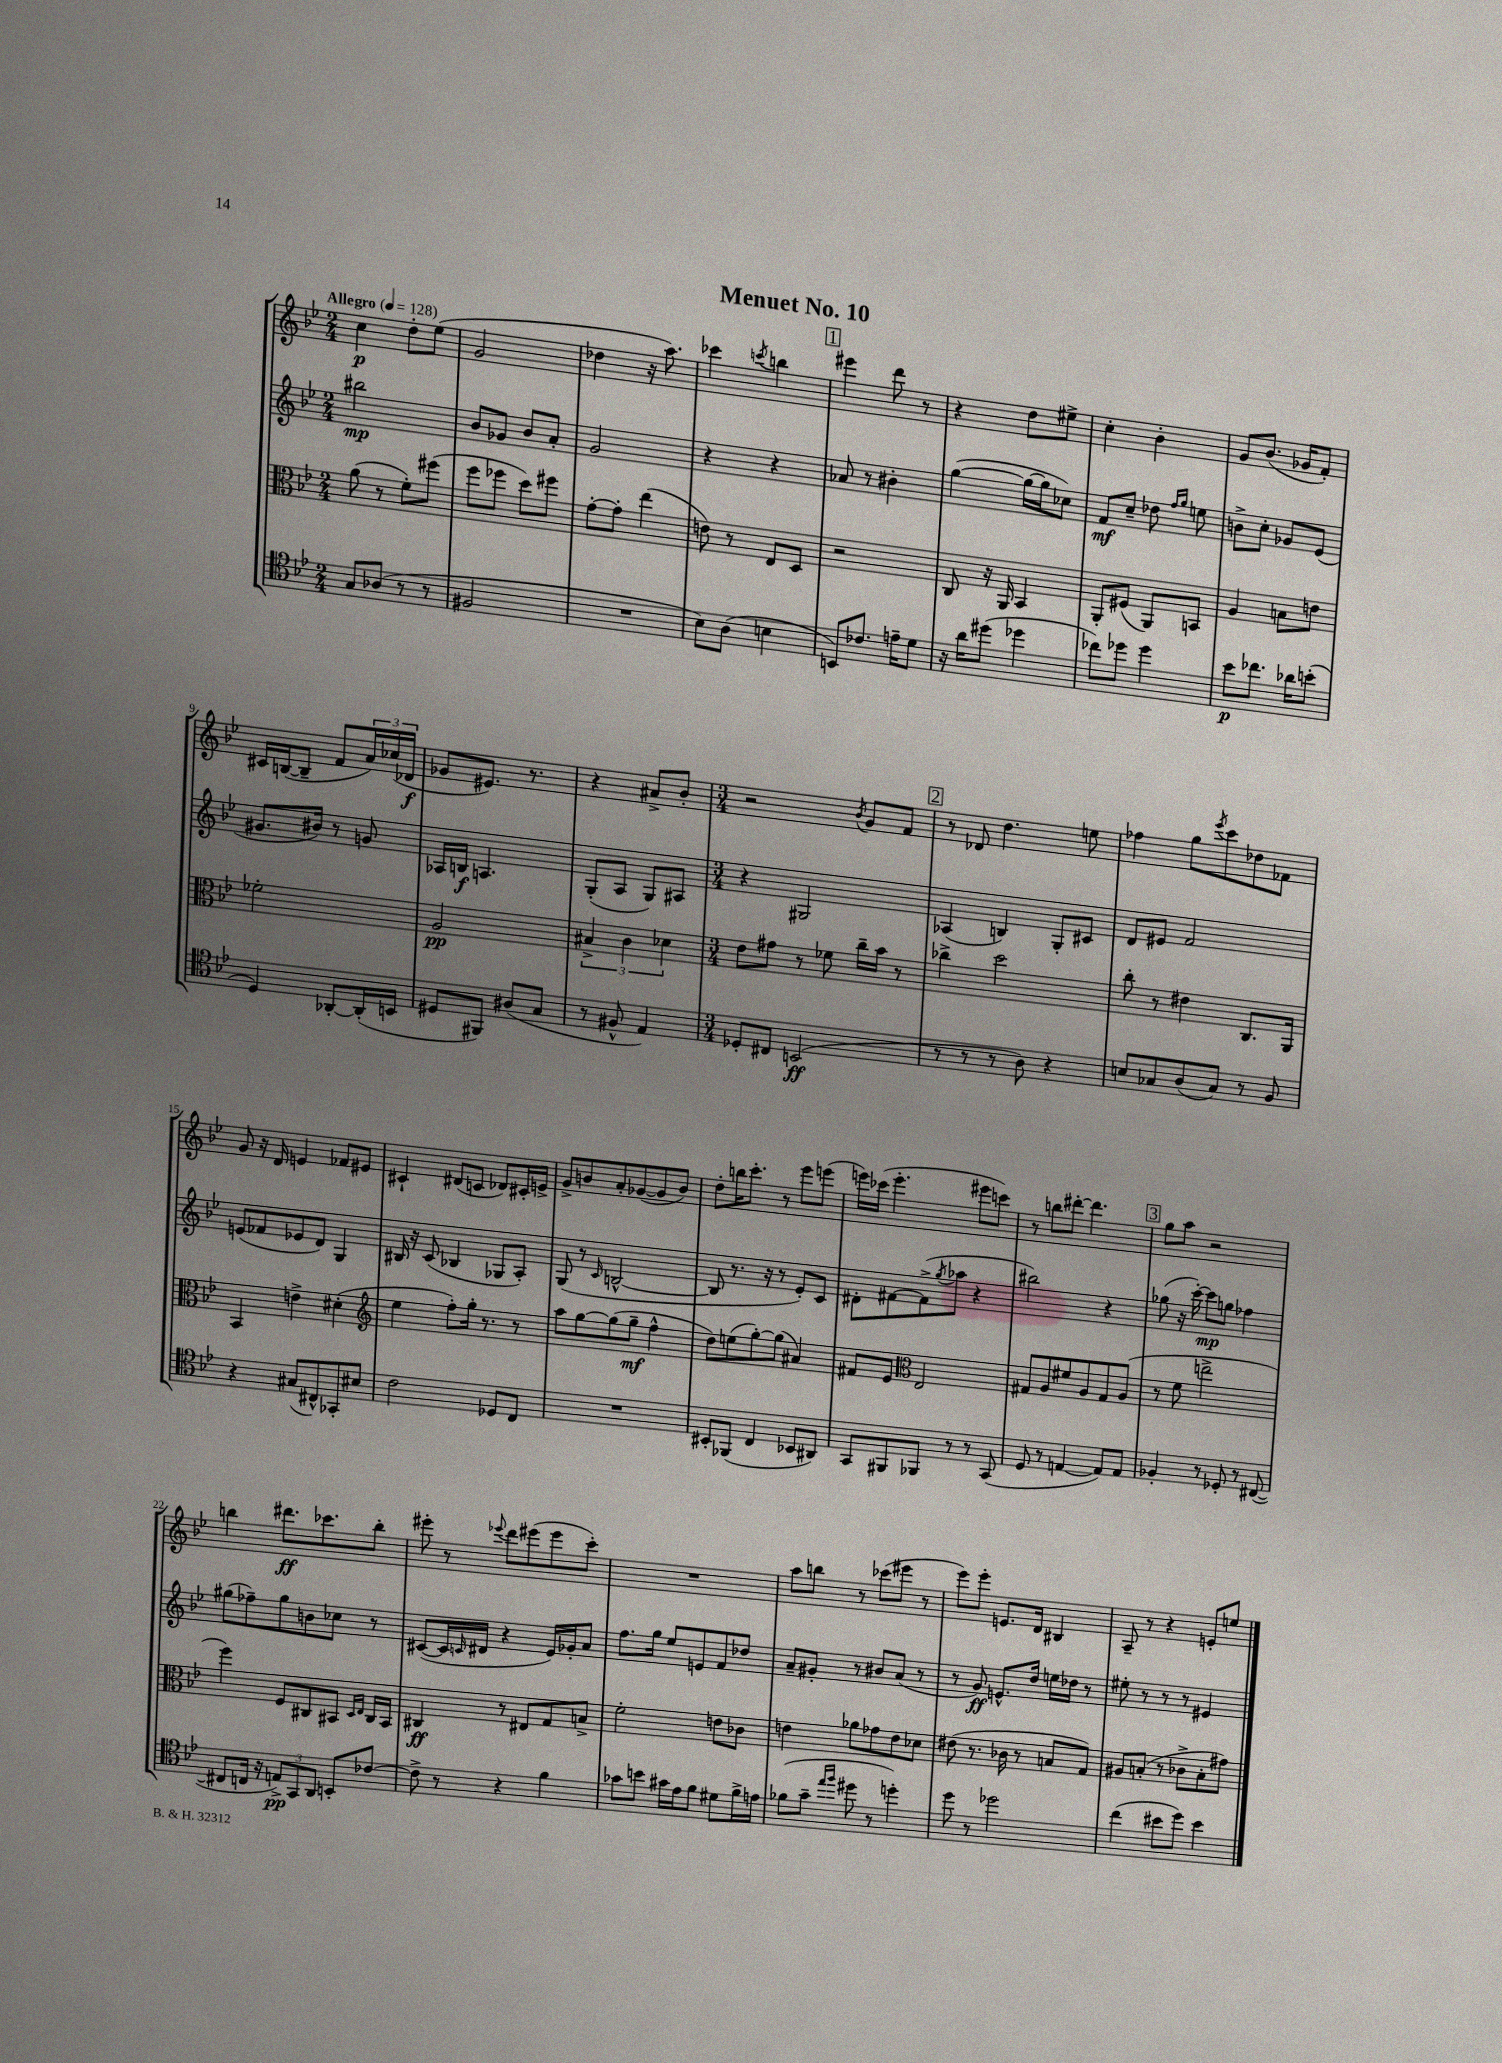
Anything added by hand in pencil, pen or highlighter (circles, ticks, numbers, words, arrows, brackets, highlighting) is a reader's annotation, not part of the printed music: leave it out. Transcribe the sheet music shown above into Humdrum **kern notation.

**kern	**kern	**kern	**kern
*staff4	*staff3	*staff2	*staff1
*clefC4	*clefC3	*clefG2	*clefG2
*k[b-e-]	*k[b-e-]	*k[b-e-]	*k[b-e-]
*M2/4	*M2/4	*M2/4	*M2/4
*MM128	*MM128	*MM128	*MM128
8G/L	(8a\	2bb#\	4cc\
(8A-/J	8r	.	.
8r	8f'\L)	.	8dd'\L
8r	(8ff#\J	.	(8ee-\J
=	=	=	=
2F#/	8ff\L	8b-/L	2g/
.	8ff-\J	8g-/J	.
.	8dd\L)	8b-/L	.
.	8ff#\J	8a'/J	.
=	=	=	=
2r	[8g'\L	2g/	4dd-\
.	8g'\]J	.	.
.	(4ee-\	.	16r
.	.	.	8.aa\)
=	=	=	=
8B-\L)	8e\)	4r	4ccc-\
(8A\J	8r	.	.
.	.	.	8qccc/
4B\	8E-/L	4r	4bb\
.	8D/J	.	.
=	=	=	=
8BB/L)	2r	8a-/	4eee#\
8.c-/J	.	8r	.
.	.	4b#'\	8ddd\
16e~\LK	.	.	.
8d\J	.	.	8r
=	=	=	=
16r	8C/	([4gg\	4r
16a\LK	.	.	.
(8dd#\J	16r	.	.
.	16AA/	.	.
4dd-\	4BB-/	16gg\_LL	8dd\L
.	.	16gg\]J	.
.	.	8cc-\J)	8ee#^\J
=	=	=	=
8cc-\L)	8AA'/L	8f/L	4cc'\
8dd-\J	(8F#/J	8cc~/J	.
4dd-\	8AA/L)	8dd-\	4b-'\
.	.	16qqff/LL	.
.	.	16qqgg/JJ	.
.	8BB/J	8ee\	.
=	=	=	=
8b-\L	4A/	8b^\L	8g/L
8.cc-\J	.	8cc'\J	(8.b-/J
.	8B\L	8g-/L	.
16a-\LK	.	.	16g-/LK
(8b'\J	8e\J	(8e-/J	8f'/J)
=	=	=	=
4D/)	2f-'\	8.g#/L	16c#/LL
.	.	.	([16B/J
.	.	.	8B~/]J
.	.	16b#/Jk)	.
[8AA-'/L	.	8r	8f/L
(16AA-'/]L	.	8g/	24a/L)
.	.	.	(24cc-/
16BB/JJ	.	.	.
.	.	.	24d-/JJ
=	=	=	=
8D#/L	2A/	16A-/LL	8g-/L
.	.	16B/JJ	.
8FF#/J)	.	4.A/	8.e#/J)
(8A#/L	.	.	.
.	.	.	8.r
8G/J	.	.	.
=	=	=	=
8r	6B#^/	(8G'/L	4r
8F#^^/	.	8A/J	.
.	6c\	.	.
4E-/)	.	8G/L)	8a#^/L
.	6d-\	.	.
.	.	8A#/J	8b-'/J
=	=	=	=
*M3/4	*M3/4	*M3/4	*M3/4
8D-'/L	8e-\L	4r	2r
8C#/J	8g#\J	.	.
(2BB/	8r	2G#/	.
.	8f-\	.	.
.	.	.	8qb-/
.	16cc~\LL	.	8g/L
.	16b-\JJ	.	.
.	8r	.	8f/J
=	=	=	=
8r	4cc-^\	(4A-/	8r
8r	.	.	8d-/
8r	2dd\	4B/)	4.dd\
8A\)	.	.	.
4r	.	8G'/L	.
.	.	8c#/J	8ee\
=	=	=	=
8B/L	8cc'\	8d/L	4ff-\
8G-/	8r	8e#/J	.
(8A/	4e#\	2f/	8gg\L
.	.	.	8qeee-/
8G-/J)	.	.	8ccc\
8r	8.C/L	.	8dd-\
8F/	.	.	8f-\J
.	16AA/Jk	.	.
=	=	=	=
4r	4BB-/	(8e/L	8g/
.	.	8f-/	16r
.	.	.	16d/
(8G#/L	4e^\	8e-/	4e/
8C#^^/)	.	8d/J)	.
8GG-'/	(4d#'\	4G/	8f-/L
8B#/J	.	.	8e#/J
=	=	=	=
*	*clefG2	*	*
2c\	4ee-\	16B#/	4c#`/
.	.	16r	.
.	.	(8c/	.
.	8ff'\L)	4B-/	(8d#/L
.	16gg'\Jk	.	8c/J
.	8.r	.	.
8D-/L	.	8G-/L	8d-/L)
8C/J	8r	8A'/J)	16c#'/L
.	.	.	16e^/JJ
=	=	=	=
2.r	8aa\L	(8G/	8g^/L
.	[8gg\	8r	8b/
.	.	16qqc/	.
.	(8gg\]	[2B^^/	8a'/
.	8gg~\J	.	([8g-/
.	4ff^^\	.	8g-/]
.	.	.	8b/J)
=	=	=	=
8BB#'/L	8dd\L)	8B/]	8dd'\L
(8FF-/J	(8ee\	8.r	16bb\K
.	.	.	8.ccc'\J
4C/	[8gg'\)	.	.
.	.	16r	.
.	(8gg\]J	8r	8r
8BB-/L	4a#/)	8e-'/L)	8eee-\L
8AA#/J)	.	8c/J	(8eee\J
=	=	=	=
8GG/L	8f#/L	8d#'\L	16eee\LL)
.	.	.	(16ccc-\JJ
8FF#/	8e-/J	[8f#\	4.eee'\
*	*clefC3	*	*
8FF-/J	2E-/	(8f#^\]	.
.	.	8qgg/	.
8r	.	8aa-\J	.
8r	.	4r	8eee#\L
(8GG/	.	.	8ccc\J)
=	=	=	=
8D/	8G#/L	2bb#\)	8r
8r	8A/	.	8bb\L
[4E/	8f#/	.	[8ddd#'\J
.	8A/	.	4.ddd#\]
8E/]L)	8G#/	4r	.
8E/J	(8A/J	.	.
=	=	=	=
4F-'/	8r	(8gg-\	8gg\L
.	8f\	16r	8aa\J
.	.	[16ccc'\)	.
8r	2ee^\	8ccc\]L	2r
8D-'/	.	8gg\J	.
8r	.	4ff-\	.
([8C#/	.	.	.
=	=	=	=
8C#/]L	4ff\)	(8gg#\L	4bb\
16C/Jk	.	8ff-~\)	.
16r	.	.	.
12E^/L)	8F/L	8gg#\	8.ddd#\L
12GG/	.	.	.
.	8C#/	8b\	.
12AA/J	.	.	.
.	.	.	8.ccc-\
8BB'/L	8BB#/J	8cc-\J	.
.	16qqD/LL	.	.
.	16qqE-/JJ	.	.
[8c-/J	16C#/LL	8r	8bb'\J
.	16BB#/JJ	.	.
=	=	=	=
8c-^\]	4C#/	([8c#/L	8eee#'\
8r	.	16c#/]L	8r
.	.	16qqc/	.
.	.	16d#/JJ	.
.	.	.	8qqeee-/
4r	8r	4r	8ddd\L
.	8E#/L	.	(8eee#\
4f\	8G/	16e-/LL)	8eee#\
.	.	16g-'/J	.
.	8B^/J	8a/J	8ccc'\J)
=	=	=	=
8g-\L	2f'\	8.ff\L	2.r
8b\J	.	.	.
.	.	16gg\Jk	.
16g#\LL	.	8ee-/L	.
16e-\J	.	.	.
8f\J	.	8e/	.
8d#\L	8e\L	8f/	.
16f^\L	8c-\J	8dd-/J	.
16e\JJ	.	.	.
=	=	=	=
(8f-\L	4e\	8a~/L	8aa\L
8g~\J	.	8g#'/J	8bb\J
16qqee-/LL	.	.	.
16qqff/JJ	.	.	.
8dd#\	8a-\L	8r	8r
8r	8g-\	8b#/L	(8ccc-\L
4dd'\)	8e\	(8a/J	8eee#\J
.	8d-\J	8r	8r
=	=	=	=
8dd\	(8e#\	8r	8eee-\L)
8r	8.r	8g/)	8eee-'\J
2dd-\	.	8.e^^/L	8.e/L
.	16c-\	.	.
.	8r	.	.
.	.	16dd/Jk	16d/Jk
.	8B/L	16ee\LL	4B#/
.	.	16dd-\JJ	.
.	8G/J)	8r	.
=	=	=	=
(4cc\	8A#/L	8ee#'\	8A~/
.	(8B'/J	8r	8r
8b#\L	8r	8r	4r
8dd\J)	8c-^\L	8r	.
4b#\	8B'\	4e#/	8e'/L
.	8g#\J)	.	8ee/J
==	==	==	==
*-	*-	*-	*-
